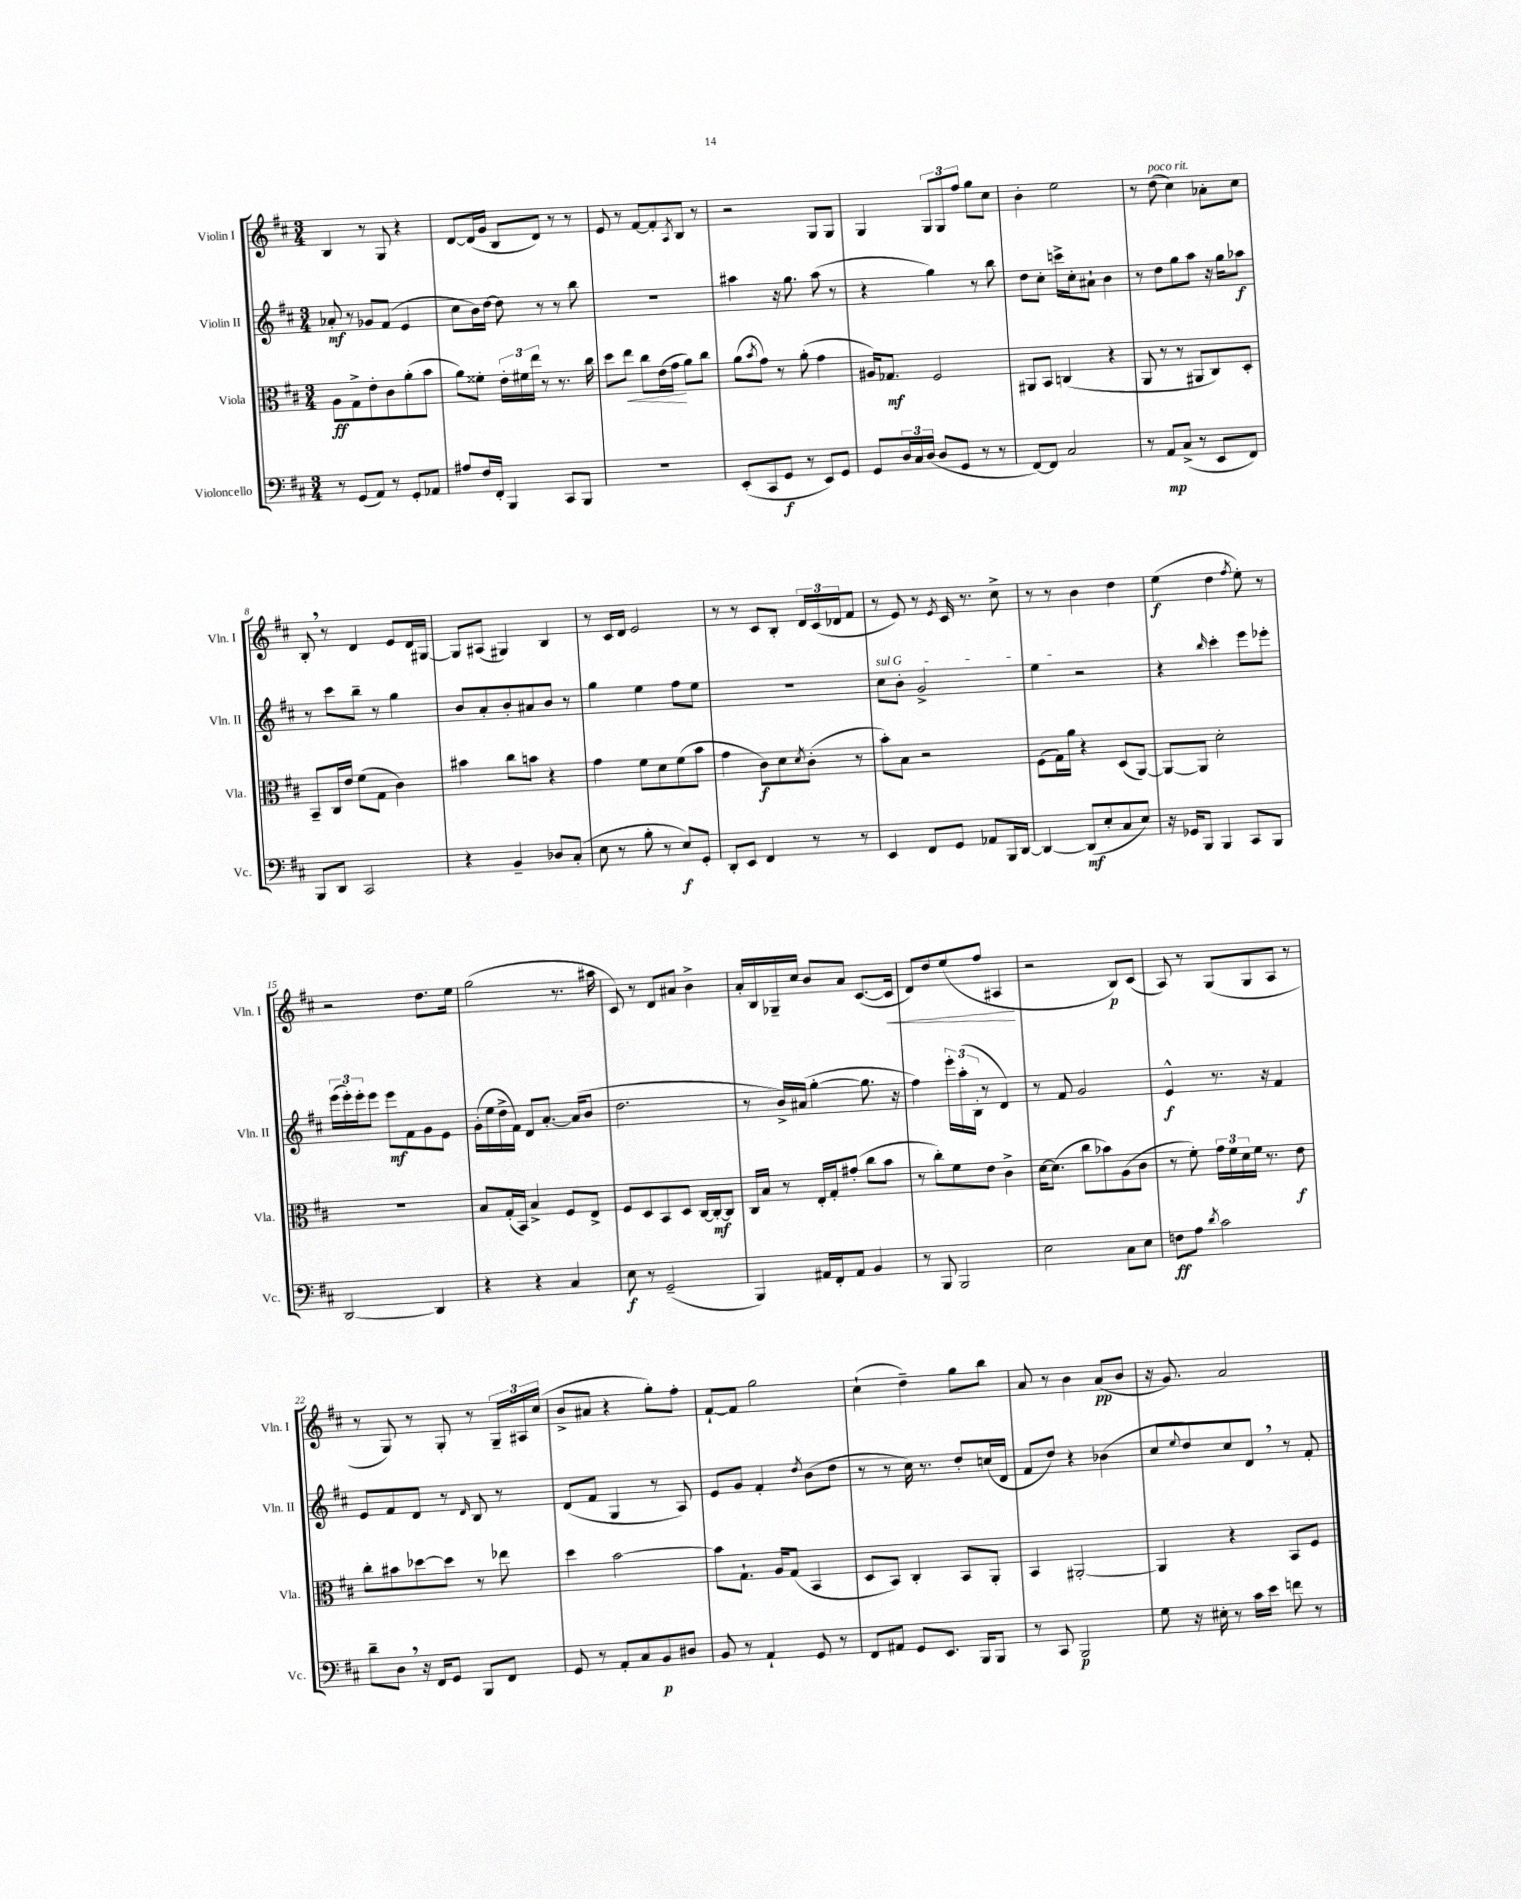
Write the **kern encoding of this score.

**kern	**dynam	**kern	**dynam	**kern	**dynam	**kern	**dynam
*part4	*part4	*part3	*part3	*part2	*part2	*part1	*part1
*staff4	*staff4	*staff3	*staff3	*staff2	*staff2	*staff1	*staff1
*I"Violoncello	*	*I"Viola	*	*I"Violin II	*	*I"Violin I	*
*I'Vc.	*	*I'Vla.	*	*I'Vln. II	*	*I'Vln. I	*
*clefF4	*	*clefC3	*	*clefG2	*	*clefG2	*
*k[f#c#]	*	*k[f#c#]	*	*k[f#c#]	*	*k[f#c#]	*
*M3/4	*	*M3/4	*	*M3/4	*	*M3/4	*
=1	=1	=1	=1	=1	=1	=1	=1
8r	.	8A\L	ff	8a-X'/	mf	4B/	.
(8GG/L	.	8G^\	.	8r	.	.	.
8AA/J)	.	8e'\	.	8g-X/L	.	8r	.
8r	.	8c#\	.	(8f#/J	.	8G/	.
8GG'/L	.	(8a'\	.	4e/	.	4r	.
8AA-X/J	.	8b\J	.	.	.	.	.
=2	=2	=2	=2	=2	=2	=2	=2
8A#X/L	.	8a\L)	.	8cc#\L	.	[8d/L	.
16F#/L	.	8f##X'\J	.	16b\L)	.	(16d/L]	.
16FF#'/JJ	.	.	.	[16dd\JJ	.	16g/JJ	.
4BBB/	.	24e'\LL	.	8dd\]	.	8B/L	.
.	.	24f#X\	.	.	.	.	.
.	.	24ee\JJ	.	.	.	.	.
.	.	8r	.	8r	.	8d/J)	.
8CC#/L	.	8.r	.	8r	.	8r	.
8BBB/J	.	.	.	8bb\	.	8r	.
.	.	16cc#\	.	.	.	.	.
=3	=3	=3	=3	=3	=3	=3	=3
2.r	.	8dd\L	.	2.r	.	8e/	.
!	!	!	!LO:HP:b	!	!	!	!
.	.	8ee\J	<	.	.	8r	.
.	.	8cc#\L	.	.	.	[8f#/L	.
.	.	(16e\L	.	.	.	8f#'/]	.
.	.	16g\JJ	.	.	.	.	.
.	.	.	.	.	.	8qA/	.
.	.	8a\L)	[	.	.	8B/J	.
.	.	8cc#\J	.	.	.	8r	.
=4	=4	=4	=4	=4	=4	=4	=4
(8EE'/L	.	(8a\L	.	4aa#X\	.	2r	.
.	.	8qb/	.	.	.	.	.
8CC#/	.	8g\J)	.	.	.	.	.
8GG/J	f	8r	.	16r	.	.	.
.	.	.	.	8.gg\	.	.	.
8r	.	(8a'\	.	.	.	.	.
8EE/L)	.	4g\	.	(8aa#\	.	8G/L	.
8GG/J	.	.	.	8r	.	8G/J	.
=5	=5	=5	=5	=5	=5	=5	=5
8GG/L	.	16A#X/KL)	.	4r	.	4G/	.
.	.	8.G-X/J	mf	.	.	.	.
24D/L	.	.	.	.	.	.	.
24C#/	.	.	.	.	.	.	.
(24D/JJ	.	.	.	.	.	.	.
8D/L	.	2F#/	.	4gg\)	.	12G/L	.
.	.	.	.	.	.	12G/	.
8GG/J	.	.	.	.	.	.	.
.	.	.	.	.	.	12ff#/J	.
8r	.	.	.	8r	.	8gg\L	.
8r	.	.	.	8bb\	.	8cc#\J	.
=6	=6	=6	=6	=6	=6	=6	=6
[8FF#/L)	.	8AA#X/L	.	8dd\L	.	4b'\	.
8FF#/J]	.	8BB/J	.	8cc#'\J	.	.	.
2C#/	.	(4Cn/	.	16cccn^\LL	.	2ee\	.
.	.	.	.	16cc#'\J	.	.	.
.	.	.	.	8a#X`\J	.	.	.
.	.	4r	.	4b\	.	.	.
=7	=7	=7	=7	=7	=7	=7	=7
8r	.	8AA/	.	8r	.	8r	.
!	!	!	!	!	!	!LO:TX:a:i:t=poco rit.	!
8AA/L	mp	8r	.	8dd\L	.	(8dd\	.
(8C#^/J	.	8r	.	8gg\	.	4cc#\)	.
8r	.	8AA#X/L	.	8aa\J	.	.	.
8EE/L	.	8C#/)	.	16r	.	8a-X'\L	.
.	.	.	.	16gg\KL	.	.	.
8FF#/J)	.	8D'/J	.	8aa-X\J	f	8cc#\J	.
!!LO:LB:g=z
=8	=8	=8	=8	=8	=8	=8	=8
8BBB/L	.	8BB~/L	.	8r	.	8B',/	.
8DD/J	.	16C#/L	.	8ccc#\L	.	8r	.
.	.	16e/JJ	.	.	.	.	.
2CC#/	.	(8f#\L	.	8bb~\J	.	4d/	.
.	.	8G\J	.	8r	.	.	.
.	.	4c#\)	.	4gg\	.	8e/L	.
.	.	.	.	.	.	16d/L	.
.	.	.	.	.	.	[16G#X/JJ	.
=9	=9	=9	=9	=9	=9	=9	=9
4r	.	4b#X\	.	8b/L	.	8G#/L]	.
.	.	.	.	8a'/	.	(8A#X/J	.
4BB~/	.	8cc#\L	.	8b'/	.	4G#X/)	.
.	.	8bn\J	.	8a#X/	.	.	.
8D-X/L	.	4r	.	8b/J	.	4B/	.
(8C#'/J	.	.	.	8r	.	.	.
=10	=10	=10	=10	=10	=10	=10	=10
8E\	.	4g\	.	4gg\	.	8r	.
8r	.	.	.	.	.	16c#/LL	.
.	.	.	.	.	.	16d/JJ	.
8B'\	.	8f#\L	.	4ee\	.	2e/	.
8r	.	8d\	.	.	.	.	.
8E/L)	f	(8f#\	.	8ff#\L	.	.	.
8GG'/J	.	8b\J	.	8ee\J	.	.	.
=11	=11	=11	=11	=11	=11	=11	=11
8DD'/L	.	4g\	.	2.r	.	8r	.
8EE/J	.	.	.	.	.	8r	.
4FF#/	.	8c#\L)	f	.	.	8c#/L	.
.	.	8d\	.	.	.	8B'/J	.
.	.	8qd/	.	.	.	.	.
8r	.	(8c#'\J	.	.	.	24d/LL	.
.	.	.	.	.	.	(24c#/	.
.	.	.	.	.	.	24d-X/J	.
8r	.	8r	.	.	.	8f#/J	.
=12	=12	=12	=12	=12	=12	=12	=12
!	!	!	!	!LO:TX:a:i:t=sul G	!	!	!
4EE/	.	8b'\L)	.	8cc#\L	.	8r	.
.	.	8B\J	.	8b'\J	.	8e/)	.
8FF#/L	.	2r	.	2g^/	.	8r	.
.	.	.	.	.	.	8qe/	.
8GG/J	.	.	.	.	.	16c#/	.
.	.	.	.	.	.	8.r	.
8AA-X/L	.	.	.	.	.	.	.
16BBB/L	.	.	.	.	.	8cc#^\	.
[16DD/JJ	.	.	.	.	.	.	.
=13	=13	=13	=13	=13	=13	=13	=13
4DD/_	.	(8F#\L	.	4ee\	.	8r	.
.	.	16G\L)	.	.	.	8r	.
.	.	16a\JJ	.	.	.	.	.
(8DD/L]	mf	4r	.	2r	.	4b\	.
8E'/	.	.	.	.	.	.	.
8C#/	.	(8D/L	.	.	.	4dd\	.
8E/J)	.	[8AA/J)	.	.	.	.	.
=14	=14	=14	=14	=14	=14	=14	=14
16r	.	8AA/L_	.	4r	.	(4ee\	f
16GG-X/KL	.	.	.	.	.	.	.
8BBB/J	.	8AA/J]	.	.	.	.	.
.	.	.	.	16qqbb/	.	.	.
4BBB/	.	2d'\	.	4ccc#'\	.	4dd\	.
.	.	.	.	.	.	8qff#/	.
8CC#/L	.	.	.	8eee\L	.	8ee'\)	.
8BBB/J	.	.	.	8eee-X'\J	.	8r	.
!!LO:LB:g=z
=15	=15	=15	=15	=15	=15	=15	=15
[2DD/	.	2.r	.	(24eee\LL	.	2r	.
.	.	.	.	24eee'\)	.	.	.
.	.	.	.	24eee'\J	.	.	.
.	.	.	.	8eee\J	.	.	.
.	.	.	.	8eee\L	mf	.	.
.	.	.	.	8f#\	.	.	.
4DD/]	.	.	.	8g\	.	8.dd\L	.
.	.	.	.	8e\J	.	.	.
.	.	.	.	.	.	16ee\Jk	.
=16	=16	=16	=16	=16	=16	=16	=16
4r	.	8B/L	.	(16g'\LL	.	(2gg\	.
.	.	.	.	16ee\	.	.	.
.	.	(16G'/L	.	16dd^\	.	.	.
.	.	16BB/JJ)	.	16f#\JJ)	.	.	.
4r	.	4B^/	.	8d/L	.	.	.
.	.	.	.	[8.a'/J	.	.	.
4C#/	.	8F#/L	.	.	.	8.r	.
.	.	.	.	(16a/KL]	.	.	.
.	.	8E^/J	.	8b/J	.	.	.
.	.	.	.	.	.	16aa#X\	.
=17	=17	=17	=17	=17	=17	=17	=17
8E\	f	8F#/L	.	2.dd\	.	8c#/)	.
8r	.	8D/	.	.	.	8r	.
(2GG~/	.	8BB/	.	.	.	8d/L	.
.	.	8D/J	.	.	.	8a#X/J	.
.	.	[16C#/LL	.	.	.	4b^\	.
.	.	16C#'/J_	mf	.	.	.	.
.	.	8C#/J]	.	.	.	.	.
=18	=18	=18	=18	=18	=18	=18	=18
4BBB/)	.	16C#/LL	.	8r	.	16a'/LL	.
.	.	16B/JJ	.	.	.	16B/	.
.	.	8r	.	16b^/LL)	.	16G-X~/	.
.	.	.	.	(16a#X/JJ	.	16cc#/JJ	.
16AA#X/LL	.	16E'/LL	.	[4gg'\	.	8b/L	.
16FF#'/J	.	16G'/J	.	.	.	.	.
8AA#/J	.	(8g#X'/J	.	.	.	8a/J	.
4BB/	.	8cc#\L	.	8.gg\]	.	([8.c#/L	.
.	.	8b\J	.	.	.	.	.
!	!	!	!	!	!	!	!LO:HP:b
.	.	.	.	16r	.	16c#/Jk]	<
=19	=19	=19	=19	=19	=19	=19	=19
8r	.	8r	.	4ff#\)	.	8d/L)	.
8BBB/	.	8cc#'\L)	.	.	.	8dd/	.
2BBB/	.	8f#\	.	24eee'\LL	.	(8ee/	.
.	.	.	.	(24aa'\	.	.	.
.	.	.	.	24B'\JJ	.	.	.
.	.	8e\J	.	8r	.	8ff#/J	.
.	.	4c#^\	.	4d/)	.	4A#X/	.
.	.	.	.	.	.	.	[
=20	=20	=20	=20	=20	=20	=20	=20
2E\	.	[16d\KL	.	8r	.	2r	.
.	.	(8.d\J]	.	.	.	.	.
.	.	.	.	8f#/	.	.	.
.	.	8cc#\L	.	2g/	.	.	.
.	.	8b-X\)	.	.	.	.	.
8C#\L	.	(8A\	.	.	.	8B/L)	p
8E\J	.	8c#\J	.	.	.	(8c#/J	.
=21	=21	=21	=21	=21	=21	=21	=21
8Fn\L	ff	8r	.	4e^^/	f	8A/)	.
8A\J	.	8f#'\)	.	.	.	8r	.
8qd/	.	.	.	.	.	.	.
2c#\	.	24g\LL	.	8.r	.	(8G/L	.
.	.	24f#\	.	.	.	.	.
.	.	24d\	.	.	.	.	.
.	.	16f#\JJ	.	.	.	8G/	.
.	.	8.r	.	16r	.	.	.
.	.	.	.	4f#/	.	8A/J	.
.	.	8e\	f	.	.	8r	.
!!LO:LB:g=z
=22	=22	=22	=22	=22	=22	=22	=22
8d~\L	.	8cc#'\L	.	8e/L	.	8r	.
8D,\J	.	8b#X\	.	8f#/	.	8G/)	.
16r	.	[8dd-X\	.	8d/J	.	8r	.
16FF#/KL	.	.	.	.	.	.	.
8GG/J	.	8dd-\J]	.	8r	.	8G'/	.
.	.	.	.	16qqd/	.	.	.
8BBB/L	.	8r	.	8B/	.	8r	.
8FF#/J	.	8ee-X\	.	8r	.	24G~/LL	.
.	.	.	.	.	.	24A#X/	.
.	.	.	.	.	.	(24cc#/JJ	.
=23	=23	=23	=23	=23	=23	=23	=23
8GG/	.	4dd\	.	(8d/L	.	8b^/L	.
8r	.	.	.	8f#/J	.	8a#X/J	.
8AA'/L	.	[2b\	.	4G/	.	4r	.
8C#/	.	.	.	.	.	.	.
8BB/	p	.	.	8r	.	8gg'\L)	.
8D#X/J	.	.	.	8A/)	.	8ff#'\J	.
=24	=24	=24	=24	=24	=24	=24	=24
8BB/	.	8b\L]	.	8e/L	.	[8f#`/L	.
8r	.	8.G`\J	.	8g/J	.	8f#/J]	.
4AA`/	.	.	.	4f#'/	.	2gg\	.
.	.	16A/KL	.	.	.	.	.
.	.	(8G/J	.	.	.	.	.
.	.	.	.	8qdd/	.	.	.
8GG/	.	4BB/	.	(8b\L	.	.	.
8r	.	.	.	8dd\J	.	.	.
=25	=25	=25	=25	=25	=25	=25	=25
8FF#/L	.	8D/L	.	8r	.	(4cc#`\	.
8AA#X/J	.	8BB/J)	.	8r	.	.	.
8GG/L	.	4C#'/	.	16cc#\)	.	4dd~\)	.
.	.	.	.	8.r	.	.	.
8.EE/J	.	.	.	.	.	.	.
.	.	8BB/L	.	8dd'/L	.	8gg\L	.
16BBB/KL	.	.	.	.	.	.	.
8BBB/J	.	8AA'/J	.	(16ccn/L	.	8bb\J	.
.	.	.	.	16d/JJ	.	.	.
=26	=26	=26	=26	=26	=26	=26	=26
8r	.	4BB/	.	8f#/L	.	8a/	.
8CC#/	.	.	.	8dd/J)	.	8r	.
2BBB/	p	[2AA#X'/	.	4r	.	4b\	.
.	.	.	.	(4b-X\	.	(8a/L	pp
.	.	.	.	.	.	8b/J	.
=27	=27	=27	=27	=27	=27	=27	=27
8G\	.	4AA#/]	.	8cc#/L	.	16r	.
.	.	.	.	.	.	8.g/)	.
.	.	.	.	8qqee/	.	.	.
16r	.	.	.	8dd/)	.	.	.
16E#X'\	.	.	.	.	.	.	.
8r	.	4r	.	8cc#/	.	2a/	.
16c#\LL	.	.	.	8d,/J	.	.	.
16e\JJ	.	.	.	.	.	.	.
8fn\	.	8BB/L	.	8r	.	.	.
8r	.	8F#/J	.	8f#'/	.	.	.
==	==	==	==	==	==	==	==
*-	*-	*-	*-	*-	*-	*-	*-
